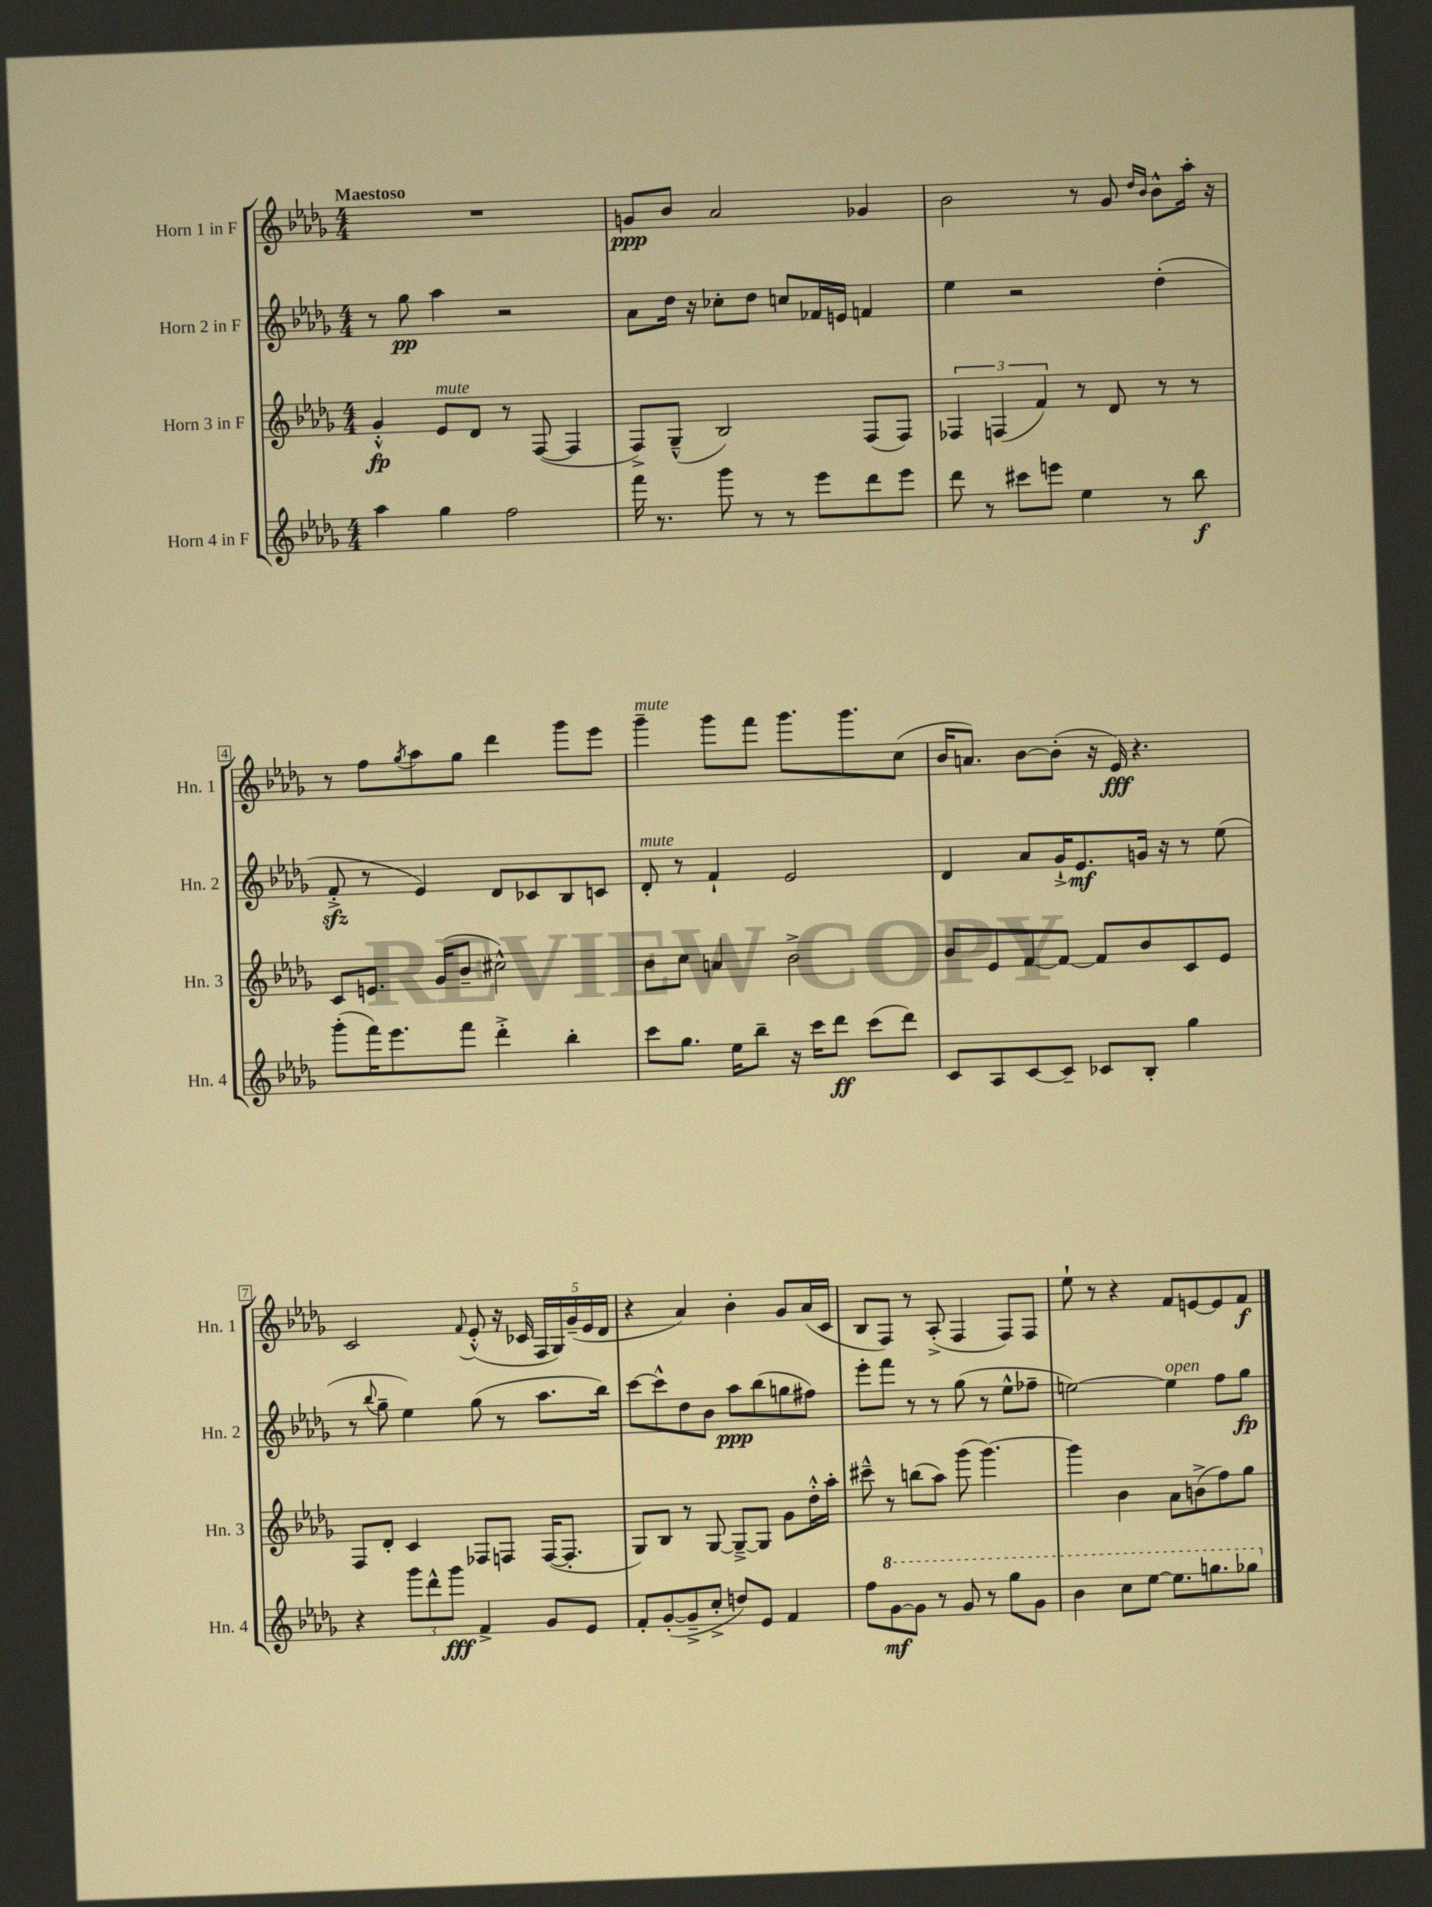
<<
\new StaffGroup <<
\new Staff = "s0" \with { instrumentName = "Horn 1 in F" shortInstrumentName = "Hn. 1" } {
    \clef treble \key des \major \numericTimeSignature \time 4/4 \tempo "Maestoso"
    R1 |
    g'8\ppp bes'8 aes'2 ges'4 |
    bes'2 r8 ges'8 \grace { des''16 bes'16 } bes'8-^ aes''16-. r16 |
    r8 f''8 \acciaccatura { ges''8 } aes''8 ges''8 des'''4 ges'''8 ees'''8 |
    ges'''4--^\markup { \italic "mute" } ges'''8 f'''8 ges'''8. ges'''8. c''8( |
    bes'16 a'8.) bes'8~ bes'8-.( r16 ees'16\fff) r4. |
    c'2 \appoggiatura { f'8 } ees'8-.-^( r16 ces'16 \tuplet 5/4 { f16 ges16) ges'16--( ees'16 des'16 } |
    r4 aes'4) bes'4-. ges'8 aes'16( c'16 |
    bes8 f8) r8 aes8-.->( f4 f8) f8 |
    ees''8-! r8 r4 f'8 e'8~ e'8 f'8\f \bar "|." |
}
\new Staff = "s1" \with { instrumentName = "Horn 2 in F" shortInstrumentName = "Hn. 2" } {
    \clef treble \key des \major \numericTimeSignature \time 4/4
    r8 ges''8\pp aes''4 r2 |
    aes'8 des''16 r16 ces''8-. des''8 c''8 fes'16 e'16 f'4 |
    ees''4 r2 des''4-.( |
    f'8-.->\sfz r8 ees'4) des'8 ces'8 bes8 c'8 |
    des'8-.^\markup { \italic "mute" } r8 f'4-! ees'2 |
    des'4 aes'8 ges'16-!-> ees'8.\mf g'16 r16 r8 ees''8( |
    r8 \appoggiatura { bes''8 } ges''8-- ees''4) ges''8( r8 aes''8. bes''16) |
    c'''8~ c'''8-^ des''8 bes'8 aes''8\ppp bes''8( g''8 fis''8) |
    ees'''8-. f'''8 r8 r8 ges''8( r8 ees''8-^ fes''8-- |
    e''2~) e''4^\markup { \italic "open" } f''8 ges''8\fp \bar "|." |
}
\new Staff = "s2" \with { instrumentName = "Horn 3 in F" shortInstrumentName = "Hn. 3" } {
    \clef treble \key des \major \numericTimeSignature \time 4/4
    ges'4-.-^\fp ees'8^\markup { \italic "mute" } des'8 r8 f8~( f4 |
    f8->) ges8---^( bes2) f8( f8) |
    \tuplet 3/2 { fes4 f4( f'4) } r8 des'8 r8 r8 |
    c'8 e'8. ges'16( bes'8-- cis''2-^) |
    bes'8 c''8 a'4 bes'2-> |
    bes'8 ees'8 f'8~ f'8~ f'8 bes'8 c'8 ees'8 |
    f8 des'8-. c'4 fes8 f8 f16~( f8.-. |
    ges8) bes8 r8 ges8~ ges8~---> ges8 ges'8 des''16-.-^ aes''16-. |
    cis'''8---^ r8 b''8( aes''8) ges'''8( ges'''4.~) |
    ges'''4 bes'4 aes'8 b'8->( f''8) ges''8 \bar "|." |
}
\new Staff = "s3" \with { instrumentName = "Horn 4 in F" shortInstrumentName = "Hn. 4" } {
    \clef treble \key des \major \numericTimeSignature \time 4/4
    aes''4 ges''4 f''2 |
    f'''16 r8. ges'''8 r8 r8 ees'''8 des'''8 ees'''8 |
    des'''8 r8 cis'''8 e'''8 ees''4 r8 bes''8\f |
    ges'''8-.( f'''16) ees'''8. f'''8 des'''4-.-> bes''4-. |
    c'''8 ges''8. ees''16 bes''8-- r16 c'''16 des'''8\ff c'''8( des'''8) |
    c'8 aes8 c'8~ c'8-- ces'8 bes8-. ges''4 |
    r4 \tuplet 3/2 { ges'''8 des'''8-^ ges'''8\fff } f'4-> ges'8 ees'8 |
    f'8-. ges'8~-.( ges'8---> c''8-.-> d''8) ees'8 f'4 |
    f''8 \ottava #1 ges''8~\mf ges''8 r8 ges''8 r8 ges'''8 ges''8 |
    bes''4 c'''8 ees'''8~ ees'''8. g'''8. ges'''8 \ottava #0 \bar "|." |
}
>>
>>
\layout { \context { \Score \override BarNumber.stencil = #(make-stencil-boxer 0.1 0.3 ly:text-interface::print) } }
